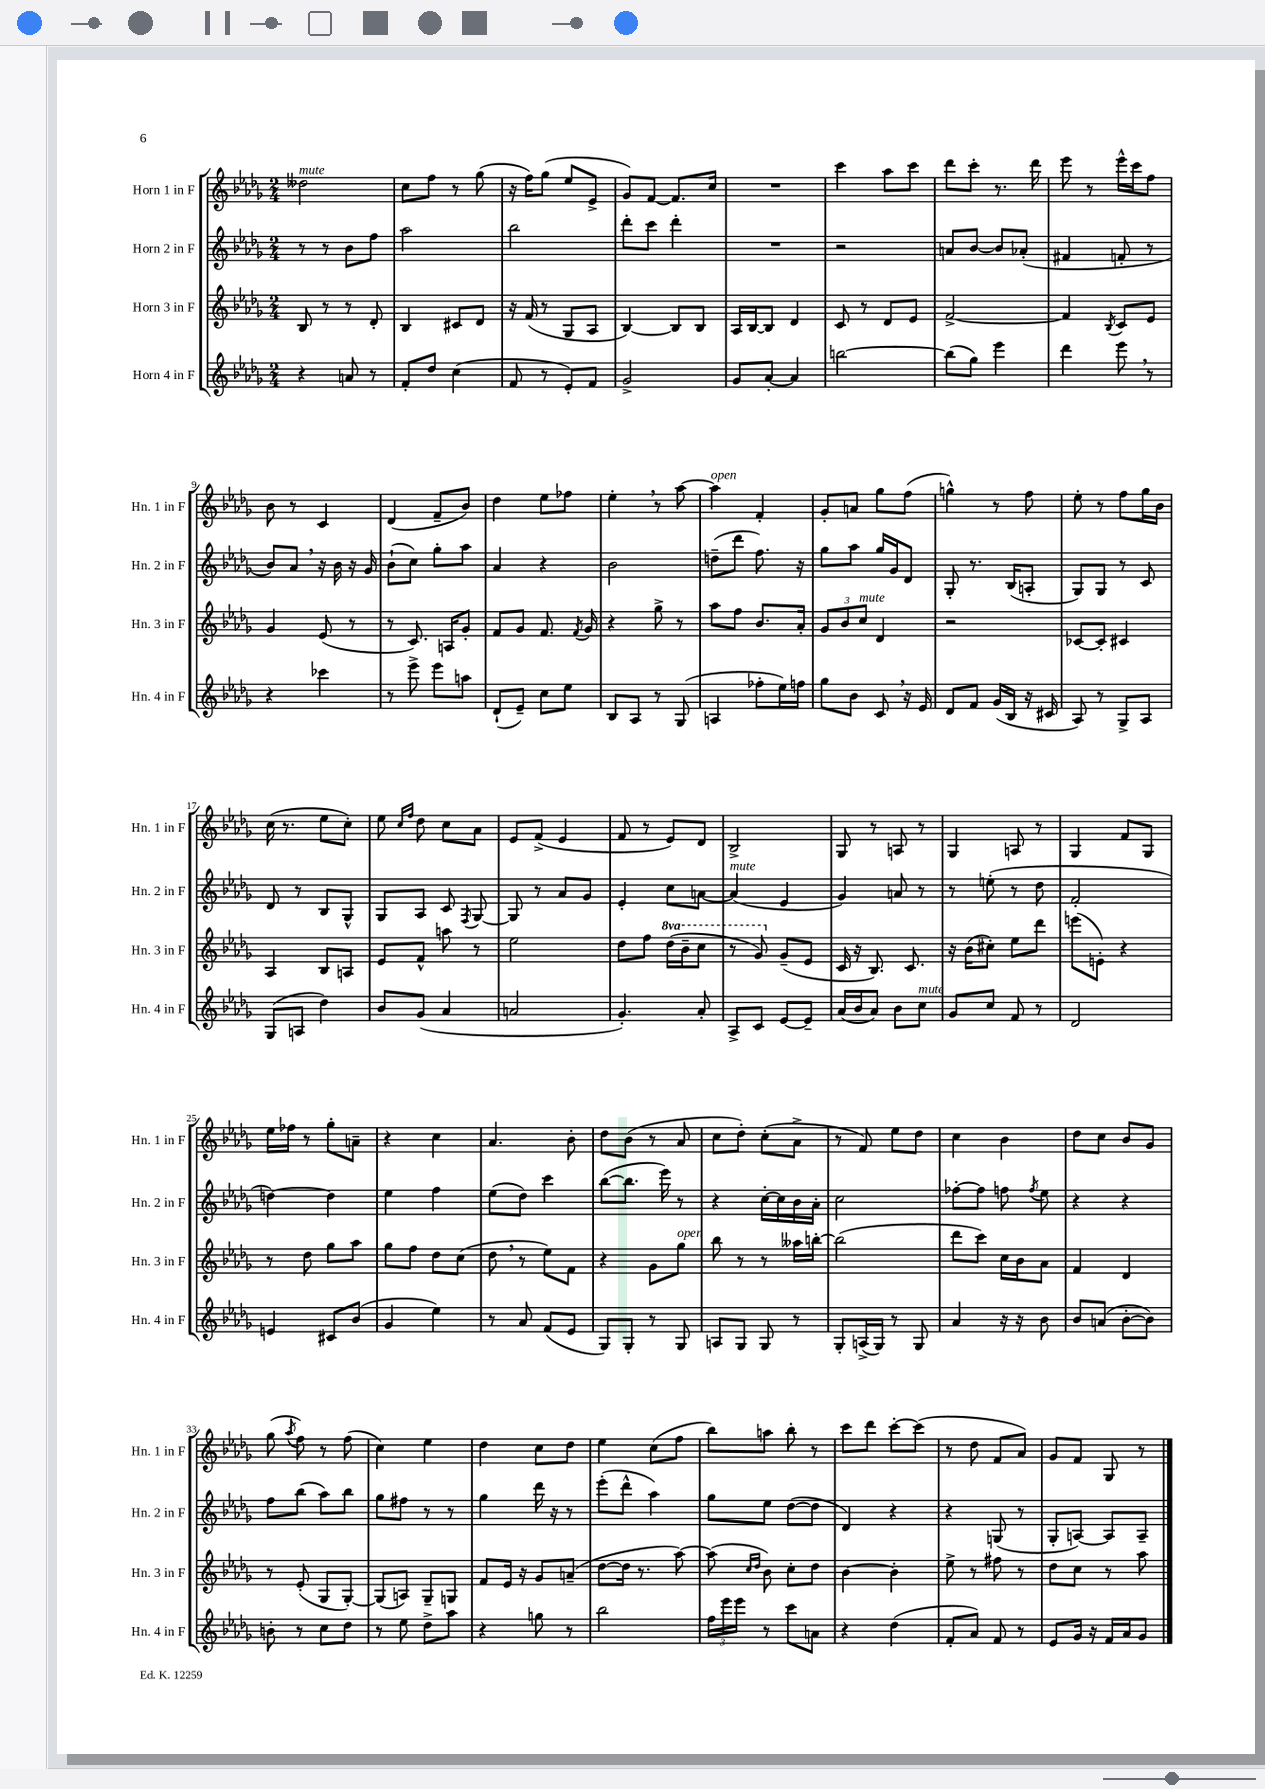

**kern	**kern	**kern	**kern
*staff4	*staff3	*staff2	*staff1
*clefG2	*clefG2	*clefG2	*clefG2
*k[b-e-a-d-g-]	*k[b-e-a-d-g-]	*k[b-e-a-d-g-]	*k[b-e-a-d-g-]
*M2/4	*M2/4	*M2/4	*M2/4
4r	8B-	8r	2dd--
.	8r	8r	.
8a	8r	8b-	.
8r	8d-'	8ff	.
=	=	=	=
8f'	4B-	2aa-	8cc
8dd-	.	.	8ff
(4cc	8c#	.	8r
.	8d-	.	(8gg-
=	=	=	=
8f	16r	2bb-	16r
.	(16f	.	16ff)
8r	8r	.	(8gg-
8e-')	8G-	.	8ee-
8f	8A-	.	8e-^
=	=	=	=
2g-^	[4B-)	8ddd-'	8g-)
.	.	8ccc	[8f
.	8B-]	4ddd-'	8.f]
.	8B-	.	.
.	.	.	16cc
=	=	=	=
8g-	16A-	2r	2r
.	[16B-	.	.
[8a-'	8B-]	.	.
4a-]	4d-	.	.
=	=	=	=
[2bb	8c	2r	4ccc
.	8r	.	.
.	8d-	.	8aa-
.	8e-	.	8ccc
=	=	=	=
(8bb]	[2f^	8a	8ddd-
8gg-)	.	[8b-	8ccc'
4eee-	.	8b-]	8.r
.	.	(8a-'	.
.	.	.	16ddd-
=	=	=	=
4ddd-	4f]	4f#	8eee-
.	.	.	8r
.	8qB-	.	.
8eee-	8c	8f'	16eee-^^
.	.	.	16ccc
8r	8e-	8r	8ff
=	=	=	=
4r	4g-	8b-)	8b-
.	.	8a-	8r
4ccc-	(8e-	16r	4c
.	.	16b-	.
.	8r	16r	.
.	.	16g-	.
=	=	=	=
8r	8r	(8b-`	(4d-
8eee-^	8.c)	8cc)	.
8eee-	.	8gg-'	8f~
.	16A	.	.
8aa	8g-'	8aa-	8b-)
=	=	=	=
(8d-`	8f	4a-	4dd-
8e-~)	8g-	.	.
8cc	8.f	4r	8ee-
8ee-	.	.	8ff-
.	8qf	.	.
.	16g-	.	.
=	=	=	=
8B-	4r	2b-	4ee-'
8A-	.	.	.
8r	8gg-^	.	8r
(8G-	8r	.	[8aa-
=	=	=	=
4A	8aa-	(8dd~	4aa-]
.	8ff	8ddd-	.
8ff-'	8.b-	8.ff)	4f'
16ee-)	.	.	.
16ff	16a-'	16r	.
=	=	=	=
8gg-	12g-	8gg-	8g-'
.	12b-	.	.
8b-	.	8aa-	8a
.	12cc	.	.
8c	4d-	16gg-	8gg-
.	.	16g-	.
16r	.	8d-	(8ff
16e-	.	.	.
=	=	=	=
8d-	2r	8G-'	4gg^^)
8f	.	8.r	.
(16g-	.	.	8r
16B-	.	(16B-	.
16r	.	8A'	8ff
16c#	.	.	.
=	=	=	=
8A-)	[8c-	8G-)	8ee-'
8r	8c-']	8G-	8r
8G-^	4c#	8r	8ff
8A-	.	8c	16gg-
.	.	.	16b-
=	=	=	=
(8G-	4A-	8d-	(16cc
.	.	.	8.r
8A	.	8r	.
4dd-)	8B-	8B-	8ee-
.	8A	8G-^^	8cc')
=	=	=	=
8b-	8e-	8G-	8ee-
.	.	.	16qqcc
.	.	.	16qqff
(8g-	8f^^	8A-	8dd-
4a-	8aa	8c	8cc
.	.	8qF	.
.	8r	[8G-	8a-
=	=	=	=
2a	2ee-	8G-]	8e-
.	.	8r	(8f^
.	.	8a-	4e-
.	.	8g-	.
=	=	=	=
4.g-')	8dd-	4e-'	8f
.	8ff	.	8r
.	(16ddd-	8cc	8e-)
.	16bb-~	.	.
8a-'	8ccc	[8a	8d-
=	=	=	=
8A-^	8r	(4a]	2B-^
8c	8gg-)	.	.
[8e-	(8g-~	4e-	.
8e-~]	8e-	.	.
=	=	=	=
(16a-	16c	4g-)	8G-
16b-	16r	.	.
8a-)	8.B-)	.	8r
8b-	.	8a	8A
.	8.c	.	.
8cc	.	8r	8r
=	=	=	=
8g-	16r	8r	4G-
.	(16b-	.	.
8cc	8cc#')	(8ee'	.
8f	8ee-	8r	8A
8r	8ddd-	8dd-	8r
=	=	=	=
2d-	(8eee	2f'	4G-
.	8e')	.	.
.	4r	.	8f
.	.	.	8G-
=	=	=	=
4e	8r	[4dd)	16ee-
.	.	.	16ff-
.	8dd-	.	8r
8c#	8gg-	4dd]	8gg-'
(8b-	8aa-	.	8a~
=	=	=	=
4g-	8gg-	4ee-	4r
.	8ff	.	.
4ee-)	8dd-	4ff	4cc
.	(8cc	.	.
=	=	=	=
8r	8dd-	(8ee-	4.a-
8a-	8r	8dd-)	.
(8f	8ee-)	4ccc	.
8e-	8f	.	8b-'
=	=	=	=
8G-)	4r	([8bb-	8dd-
8G-'	.	8.bb-]	(8b-
8r	8g-	.	8r
.	.	16eee-)	.
8G-	8gg-	8r	8a-
=	=	=	=
8A	8bb-	4r	8cc
8G-	8r	.	8dd-')
8G-	8r	[16cc'	(8cc'
.	.	16cc]	.
8r	16aa--	16b-	8a-^
.	[16bb'	16a-'	.
=	=	=	=
8G-'	(2bb]	2cc	8r
(16A^	.	.	8f)
16G-)	.	.	.
8r	.	.	8ee-
8G-	.	.	8dd-
=	=	=	=
4a-	8ddd-	[8ff-'	4cc
.	8ccc)	8ff-]	.
16r	16cc	8ff	4b-
16r	16b-	.	.
.	.	8qff	.
8b-	8a-	8ee-	.
=	=	=	=
8b-	4f	4r	8dd-
(8a	.	.	8cc
[8b-'	4d-	4r	8b-
8b-])	.	.	8g-
=	=	=	=
8b'	8r	8ff	(8gg-
.	.	.	8qaa-
8r	(8e-'	(8bb-	8ff)
8cc	8G-	8aa-)	8r
8dd-	[8G-')	8bb-	(8ff
=	=	=	=
8r	(8G-]	8gg-	4cc)
8ee-	8A)	8ff#	.
8dd-^	8G-~	8r	4ee-
8aa-	8G	8r	.
=	=	=	=
4r	8f	4gg-	4dd-
.	16e-	.	.
.	16r	.	.
8gg	8g-	16ddd-	8cc
.	.	16r	.
8r	(8a~	8r	8dd-
=	=	=	=
2bb-	[8dd-	(8eee-'	4ee-
.	16dd-]	8ddd-^^	.
.	8.r	.	.
.	.	4aa-)	(8cc
.	[8aa-)	.	8ff
=	=	=	=
24ff	(8aa-]	8gg-	8bb-)
24eee-	.	.	.
24eee-	.	.	.
.	16qqcc	.	.
.	16qqdd-	.	.
8r	8b-)	8ee-	8aa
8ccc	8cc'	([8dd-	8bb-'
8a	8dd-	8dd-]	8r
=	=	=	=
4r	[4b-	4d-)	8ccc
.	.	.	8ddd-
(4dd-	4b-']	4r	[8ccc'
.	.	.	(8ccc]
=	=	=	=
8f'	8ee-^	4r	8r
8a-)	8r	.	8dd-
8f	8ff#	(8G	8f
8r	8r	8r	8a-)
=	=	=	=
8e-	8dd-	8G-'	8g-
16g-	8cc	[8A)	8f
16r	.	.	.
16f	8r	8A]	8G-
16a-	.	.	.
8g-	8aa-	8A~	8r
==	==	==	==
*-	*-	*-	*-
